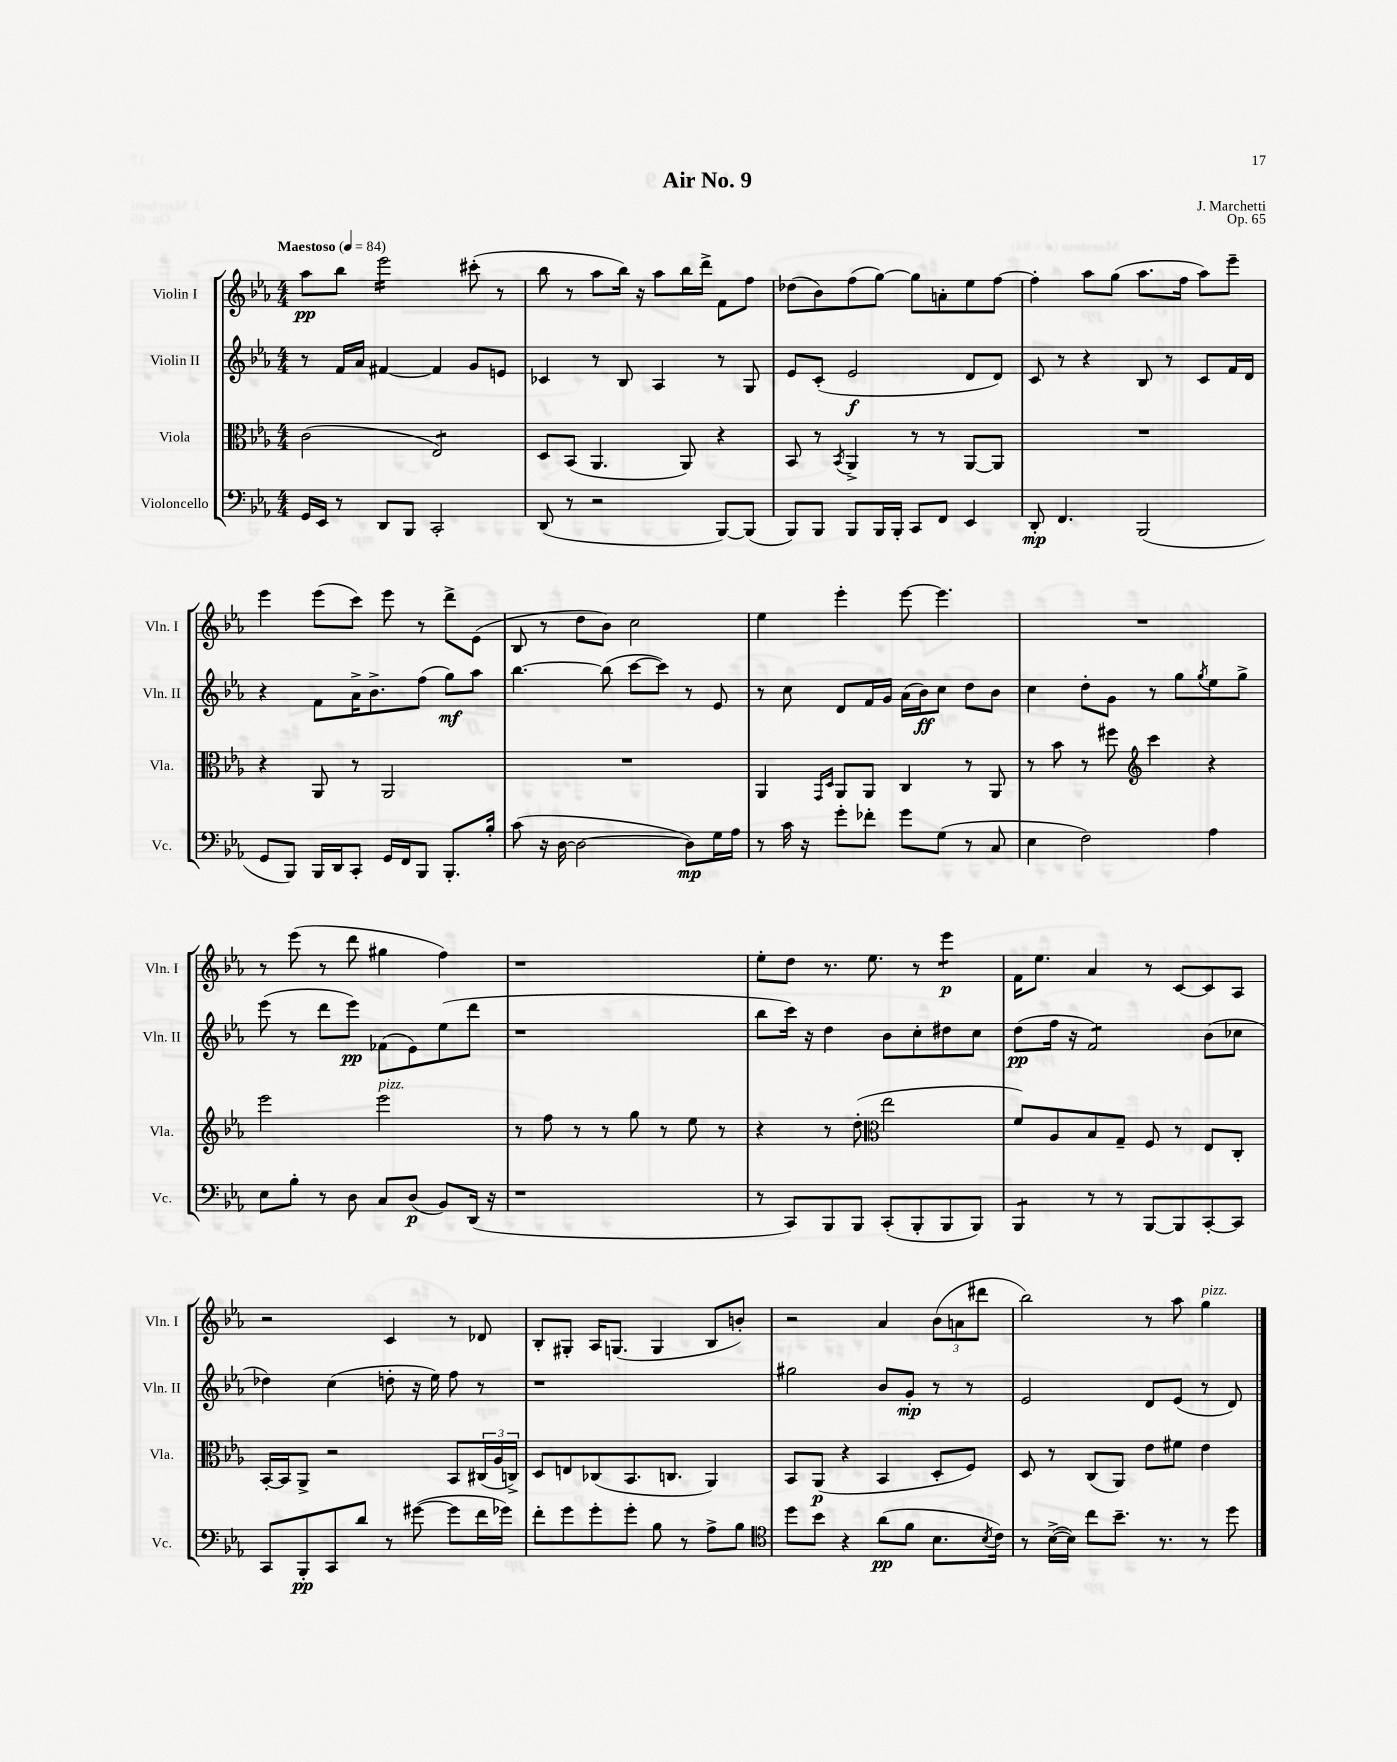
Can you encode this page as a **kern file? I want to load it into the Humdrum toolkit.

**kern	**kern	**kern	**kern
*staff4	*staff3	*staff2	*staff1
*clefF4	*clefC3	*clefG2	*clefG2
*k[b-e-a-]	*k[b-e-a-]	*k[b-e-a-]	*k[b-e-a-]
*M4/4	*M4/4	*M4/4	*M4/4
*MM84	*MM84	*MM84	*MM84
16GG	(2c	8r	8aa-
16EE-	.	.	.
8r	.	16f	8bb-
.	.	16a-	.
8DD	.	[4f#	2eee-
8BBB-	.	.	.
2CC'	2E-)	4f#]	.
.	.	8g	(8ccc#'
.	.	8e	8r
=	=	=	=
(8DD	8D	4c-	8bb-
8r	(8BB-	.	8r
2r	4.AA-	8r	8aa-
.	.	8B-	16bb-)
.	.	.	16r
.	.	4A-	8aa-
.	8AA-)	.	16bb-
.	.	.	16ddd^
[8BBB-)	4r	8r	8f
(8BBB-]	.	8G	8ff
=	=	=	=
8BBB-)	8BB-	8e-	(8dd-
8BBB-	8r	(8c'	8b-)
.	8qBB-	.	.
8BBB-	4AA-^	2e-	(8ff
16BBB-	.	.	[8gg)
16BBB-'	.	.	.
8CC	8r	.	8gg]
8FF	8r	.	8a'
4EE-	[8AA-	8d	8ee-
.	8AA-]	8d)	[8ff
=	=	=	=
8DD'	1r	8c	4ff']
4.FF	.	8r	.
.	.	4r	8aa-
.	.	.	(8gg
(2BBB-	.	8B-	8.aa-
.	.	8r	.
.	.	.	16ff
.	.	8c	8aa-)
.	.	16f	8eee-~
.	.	16d	.
=	=	=	=
8GG	4r	4r	4eee-
8BBB-)	.	.	.
16BBB-	8AA-	8f	(8eee-
16DD	.	.	.
8CC'	8r	16a-^	8ccc)
.	.	8.b-^	.
16GG	2AA-	.	8eee-
16FF	.	.	.
8BBB-	.	(8ff	8r
8.BBB-'	.	8gg)	8ddd^
.	.	8aa-	(8e-
16B-'	.	.	.
=	=	=	=
(8c	1r	[4.bb-	8B-
16r	.	.	8r
[16D	.	.	.
2D_	.	.	8dd
.	.	(8bb-]	8b-)
.	.	[8ccc	2cc
.	.	8ccc])	.
8D])	.	8r	.
16G	.	8e-	.
16A-	.	.	.
=	=	=	=
8r	4AA-	8r	4ee-
16c	.	8cc	.
16r	.	.	.
.	16qqGG	.	.
.	16qqD	.	.
8g'	8AA-	8d	4eee-'
8f-'	8AA-	16f	.
.	.	16g	.
8g	4C	(16a-	[8eee-
.	.	16b-)	.
(8G	.	8cc	4.eee-]
8r	8r	8dd	.
8C	8AA-	8b-	.
=	=	=	=
4E-	8r	4cc	1r
.	8b-	.	.
2F)	8r	8dd'	.
.	8ff#	8g	.
*	*clefG2	*	*
.	4ccc	8r	.
.	.	8gg	.
.	.	8qgg	.
4A-	4r	8ee-	.
.	.	8gg^	.
=	=	=	=
8E-	2eee-	(8eee-	8r
8B-'	.	8r	(8eee-
8r	.	8ddd	8r
8D	.	8eee-)	8ddd
8C	2eee-	(8f-	4gg#
(8D	.	8e-)	.
8BB-)	.	(8ee-	4ff)
(16DD	.	8ddd	.
16r	.	.	.
=	=	=	=
1r	8r	1r	1r
.	8ff	.	.
.	8r	.	.
.	8r	.	.
.	8gg	.	.
.	8r	.	.
.	8ee-	.	.
.	8r	.	.
=	=	=	=
8r	4r	8bb-	8ee-'
8CC)	.	16ccc)	8dd
.	.	16r	.
8BBB-	8r	4dd	8.r
8BBB-	(8dd'	.	.
.	.	.	8.ee-
*	*clefC3	*	*
(8CC'	2ee-	8b-	.
8BBB-'	.	8cc'	8r
8BBB-	.	8dd#	4eee-
8BBB-)	.	8cc	.
=	=	=	=
4BBB-	8f)	(8dd	16f
.	.	.	8.ee-
.	8A-	16ff	.
.	.	16r	.
8r	8B-	2f)	4a-
8r	8G~	.	.
[8BBB-	8F	.	8r
8BBB-]	8r	.	[8c
[8CC'	8E-	(8b-	8c]
8CC]	8C'	8cc-	8A-
=	=	=	=
8CC	[16BB-'	4dd-)	2r
.	16BB-]	.	.
8BBB-'	8AA-^	.	.
8CC	2r	(4cc	.
8d	.	.	.
8r	.	8dd'	4c
([8g#	.	16r	.
.	.	16ee-)	.
8g#]	8BB-	8ff	8r
16f	(24C#	8r	8d-
.	24A-	.	.
16g-)	.	.	.
.	24C^)	.	.
=	=	=	=
8f'	8D	1r	8B-'
8g	8E	.	8G#'
8g'	(8C-	.	16A-
.	.	.	(8.G
8g'	8.BB-	.	.
8B-	.	.	4G
.	8.C	.	.
8r	.	.	.
8A-^	4AA-)	.	8B-
8B-	.	.	8b')
=	=	=	=
*clefC4	*	*	*
8dd	8BB-	2gg#	2r
8b-	(8AA-	.	.
4r	4r	.	.
(8a-	4BB-	8b-	4a-
8f	.	8g'	.
8.B-	8D'	8r	(12b-
.	.	.	12a
.	8F)	8r	.
.	.	.	12ddd#
8qB-	.	.	.
16c)	.	.	.
=	=	=	=
8r	8D	2e-	2bb-)
([16B-^	8r	.	.
16B-])	.	.	.
8cc	(8C	.	.
8.b-~	8AA-)	.	.
.	8e-	8d	8r
8.r	.	.	.
.	8f#	(8e-	8aa-
8r	4e-	8r	4gg
8dd	.	8d)	.
==	==	==	==
*-	*-	*-	*-
